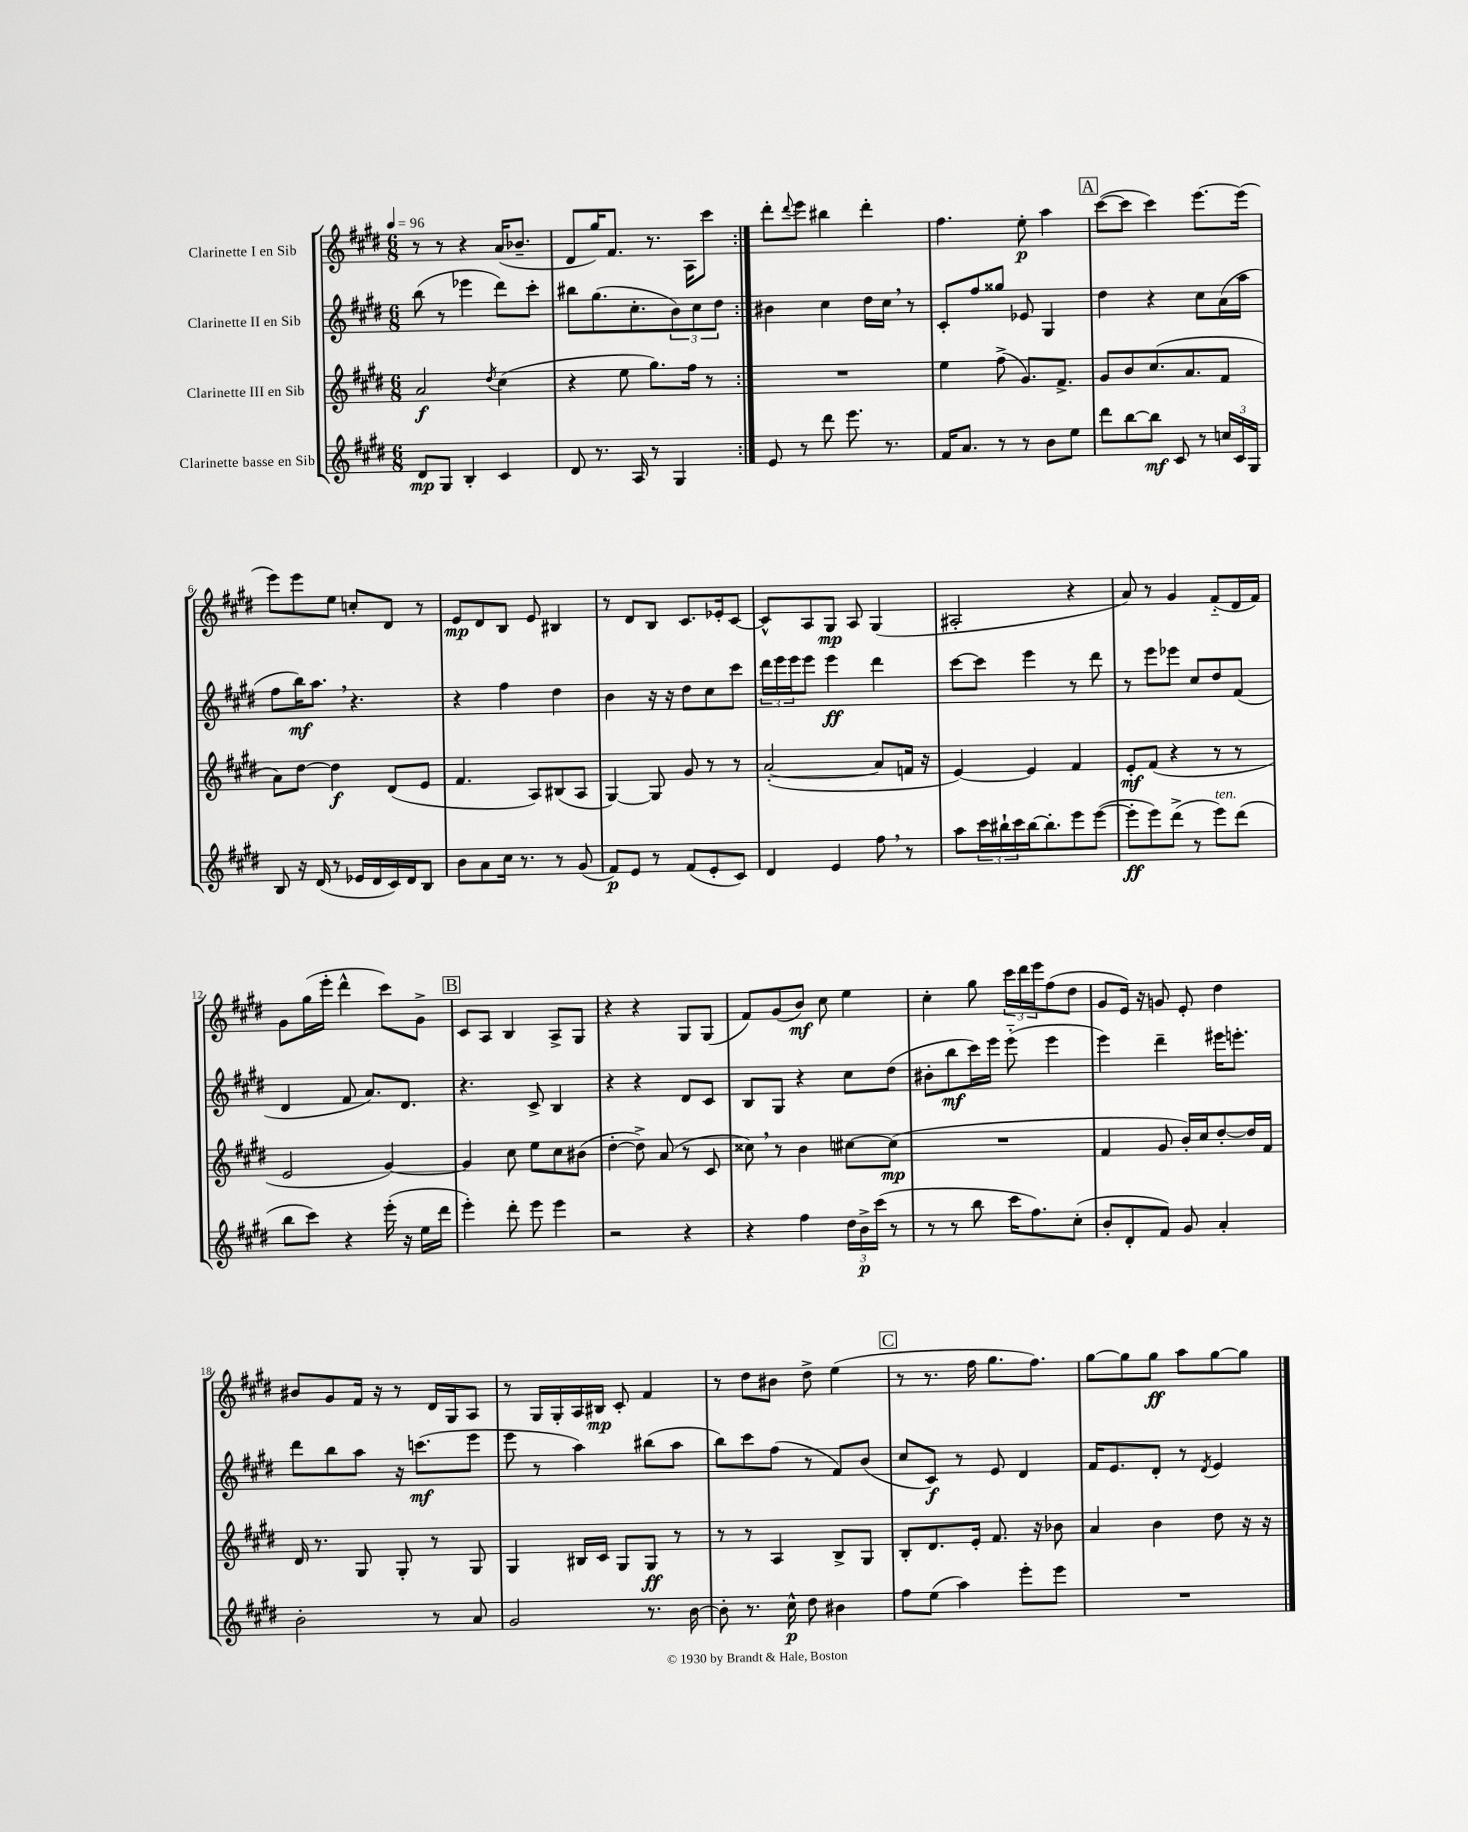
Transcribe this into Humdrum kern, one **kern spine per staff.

**kern	**dynam	**kern	**dynam	**kern	**dynam	**kern	**dynam
*part4	*part4	*part3	*part3	*part2	*part2	*part1	*part1
*staff4	*staff4	*staff3	*staff3	*staff2	*staff2	*staff1	*staff1
*I"Clarinette basse en Sib	*	*I"Clarinette III en Sib	*	*I"Clarinette II en Sib	*	*I"Clarinette I en Sib	*
*clefG2	*	*clefG2	*	*clefG2	*	*clefG2	*
*k[f#c#g#d#]	*	*k[f#c#g#d#]	*	*k[f#c#g#d#]	*	*k[f#c#g#d#]	*
*M6/8	*	*M6/8	*	*M6/8	*	*M6/8	*
*MM96	*	*MM96	*	*MM96	*	*MM96	*
=1	=1	=1	=1	=1	=1	=1	=1
8d#/L	mp	2a/	f	(8bb\	.	8r	.
8G#/J	.	.	.	8r	.	8r	.
4B'/	.	.	.	4eee-X\	.	4r	.
.	.	8qdd#/	.	.	.	.	.
4c#/	.	(4cc#\	.	8ddd#\L)	.	(16a/KL	.
.	.	.	.	.	.	8.b-X~/J	.
.	.	.	.	8ccc#'\J	.	.	.
=2	=2	=2	=2	=2	=2	=2	=2
8d#/	.	4r	.	8bb#X\L	.	8d#/L	.
8.r	.	.	.	(8.gg#\	.	16gg#/K)	.
.	.	.	.	.	.	8.f#/J	.
.	.	8ee\	.	.	.	.	.
16A/	.	.	.	8.cc#'\	.	.	.
8r	.	8.gg#\L)	.	.	.	8.r	.
4G#/	.	.	.	12b\)	.	.	.
.	.	16ff#\Jk	.	.	.	16A\KL	.
.	.	.	.	12cc#\	.	.	.
.	.	8r	.	.	.	8ccc#\J	.
.	.	.	.	12dd#\J	.	.	.
=3:|!	=3:|!	=3:|!	=3:|!	=3:|!	=3:|!	=3:|!	=3:|!
8e/	.	2.r	.	4b#X\	.	8ddd#'\L	.
.	.	.	.	.	.	8qqddd#/	.
8r	.	.	.	.	.	8eee\J	.
8ddd#\	.	.	.	4cc#\	.	4bb#X\	.
8.eee\	.	.	.	.	.	.	.
.	.	.	.	16dd#\LL	.	4ddd#'\	.
8.r	.	.	.	16cc#,\JJ	.	.	.
.	.	.	.	8r	.	.	.
=4	=4	=4	=4	=4	=4	=4	=4
16f#/KL	.	4ee\	.	8c#'/L	.	4.ff#\	.
8.a/J	.	.	.	.	.	.	.
.	.	.	.	8ff#/	.	.	.
8r	.	(8ff#^\	.	8gg##X/J	.	.	.
8r	.	8.g#/L)	.	8e-X/	.	8ee'\	p
8b\L	.	.	.	4G#/	.	4aa\	.
.	.	8.f#^/J	.	.	.	.	.
8ee\J	.	.	.	.	.	.	.
!!LO:REH:place=s1:t=A
=5	=5	=5	=5	=5	=5	=5	=5
8ddd#\L	.	8g#/L	.	4dd#\	.	([8ccc#\L	.
[8bb\	.	8b/	.	.	.	8ccc#\J]	.
8bb\J]	mf	(8.cc#/	.	4r	.	4ccc#\)	.
8c#/	.	.	.	.	.	.	.
.	.	8.a/	.	.	.	.	.
8r	.	.	.	8cc#\L	.	[8.eee\L	.
24ccn/LL	.	8f#/J	.	(16a\L	.	.	.
24c#/	.	.	.	.	.	.	.
.	.	.	.	16aa\JJ	.	(16eee\Jk]	.
24G#/JJ	.	.	.	.	.	.	.
!!LO:LB:g=z
=6	=6	=6	=6	=6	=6	=6	=6
8B/	.	8a\L)	.	8ff#\L	.	8eee\L)	.
16r	.	[8dd#\J	.	16bb\K)	mf	8eee\	.
(16d#/	.	.	.	8.aa,\J	.	.	.
8r	.	4dd#\]	f	.	.	8ee\J	.
16e-X/LL	.	.	.	4.r	.	8ccn'/L	.
16d#/	.	.	.	.	.	.	.
16c#/)	.	(8d#/L	.	.	.	8d#/J	.
16d#/J	.	.	.	.	.	.	.
8B/J	.	8e/J	.	.	.	8r	.
=7	=7	=7	=7	=7	=7	=7	=7
8b\L	.	4.f#/	.	4r	.	8e/L	mp
8a\	.	.	.	.	.	8d#/	.
16cc#\Jk	.	.	.	4ff#\	.	8B/J	.
8.r	.	.	.	.	.	.	.
.	.	8A/L)	.	.	.	8e/	.
8r	.	(8B#X/	.	4dd#\	.	4B#X/	.
(8g#/	.	8A/J	.	.	.	.	.
=8	=8	=8	=8	=8	=8	=8	=8
8f#/L)	p	[4G#/)	.	4b\	.	8r	.
8e/J	.	.	.	.	.	8d#/L	.
8r	.	8G#/]	.	16r	.	8B/J	.
.	.	.	.	16r	.	.	.
(8f#/L	.	8g#/	.	8dd#\L	.	8.c#/L	.
8e'/	.	8r	.	8cc#\	.	.	.
.	.	.	.	.	.	16e-X'/k	.
8c#/J)	.	8r	.	8ccc#\J	.	[8c#/J	.
=9	=9	=9	=9	=9	=9	=9	=9
4d#/	.	([2a'/	.	24ddd#\LL	.	8c#^^/L]	.
.	.	.	.	24eee\	.	.	.
.	.	.	.	24eee\J	.	.	.
.	.	.	.	8eee\J	.	8A/	.
4e/	.	.	.	4eee\	ff	8G#/J	mp
.	.	.	.	.	.	8A/	.
8ff#,\	.	8a/L]	.	4ddd#\	.	(4G#/	.
8r	.	16fn/Jk	.	.	.	.	.
.	.	16r	.	.	.	.	.
=10	=10	=10	=10	=10	=10	=10	=10
8aa\L	.	[4e/)	.	[8ccc#\L	.	2A#X'/	.
24ccc#\L	.	.	.	8ccc#\J]	.	.	.
24bb#X`\	.	.	.	.	.	.	.
24ccc#\	.	.	.	.	.	.	.
[16bb#\J	.	4e/]	.	4eee\	.	.	.
8.bb#'\]	.	.	.	.	.	.	.
8eee\	.	4f#/	.	8r	.	4r	.
([8eee\J	.	.	.	8ddd#\	.	.	.
=11	=11	=11	=11	=11	=11	=11	=11
8eee'\L]	ff	8e'/L	mf	8r	.	8a/)	.
8eee\)	.	(8f#/J	.	8eee\L	.	8r	.
(8ddd#^\J	.	4r	.	8eee-X\J	.	4g#/	.
8r	.	.	.	8cc#/L	.	.	.
!LO:TX:a:i:t=ten.	!	!	!	!	!	!	!
8eee\L)	.	8r	.	8dd#/	.	(8f#/L	.
(8ddd#\J	.	8r	.	(8f#/J	.	16d#/L	.
.	.	.	.	.	.	16f#/JJ)	.
!!LO:LB:g=z
=12	=12	=12	=12	=12	=12	=12	=12
8bb\L	.	2e/	.	4d#/	.	8g#\L	.
8ccc#\J)	.	.	.	.	.	(16gg#\L	.
.	.	.	.	.	.	16eee'\JJ	.
4r	.	.	.	8f#/	.	4ddd#^^\	.
.	.	.	.	8.a/L)	.	.	.
(16eee'\	.	[4g#/)	.	.	.	8ccc#\L)	.
16r	.	.	.	8.d#/J	.	.	.
16ee\LL	.	.	.	.	.	8g#^\J	.
16ddd#\JJ	.	.	.	.	.	.	.
!!LO:REH:place=s1:t=B
=13	=13	=13	=13	=13	=13	=13	=13
4eee'\)	.	4g#/]	.	4.r	.	8c#/L	.
.	.	.	.	.	.	8A/J	.
8ddd#'\	.	8cc#\	.	.	.	4B/	.
8eee\	.	8ee\L	.	8c#^/	.	.	.
4eee\	.	8cc#\	.	4B/	.	8A^/L	.
.	.	(8b#X\J	.	.	.	8G#/J	.
=14	=14	=14	=14	=14	=14	=14	=14
2r	.	[4dd#'\	.	4r	.	4r	.
.	.	8dd#^\])	.	4r	.	4r	.
.	.	(8a/	.	.	.	.	.
4r	.	8r	.	8d#/L	.	8G#/L	.
.	.	8c#/	.	8c#/J	.	(8G#/J	.
=15	=15	=15	=15	=15	=15	=15	=15
4r	.	8cc##X,\)	.	8B/L	.	8f#/L)	.
.	.	8r	.	8G#/J	.	(8g#/	.
4ff#\	.	4b\	.	4r	.	8b/J)	mf
.	.	.	.	.	.	8cc#\	.
24dd#\LL	.	[8cc#X\L	.	8cc#\L	.	4ee\	.
24b^\	p	.	.	.	.	.	.
(24ccc#\JJ	.	.	.	.	.	.	.
8r	.	(8cc#\J]	mp	(8dd#\J	.	.	.
=16	=16	=16	=16	=16	=16	=16	=16
8r	.	2.r	.	8b#X'\L	.	4cc#'\	.
8r	.	.	.	8bb\	mf	.	.
8bb\	.	.	.	16ccc#\L)	.	8gg#\	.
.	.	.	.	16eee\JJ	.	.	.
16ccc#\KL	.	.	.	(8eee\	.	24ccc#\LL	.
.	.	.	.	.	.	24ddd#\	.
8.ff#\)	.	.	.	.	.	.	.
.	.	.	.	.	.	24eee\J	.
.	.	.	.	4eee\	.	(8ff#\	.
(8cc#'\J	.	.	.	.	.	8dd#\J	.
=17	=17	=17	=17	=17	=17	=17	=17
8b'/L	.	4f#/	.	4eee\)	.	8g#/L	.
8d#'/	.	.	.	.	.	16e/Jk)	.
.	.	.	.	.	.	16r	.
8f#/J)	.	8g#/	.	4ddd#~\	.	8gn/	.
8g#/	.	16b'/LL)	.	.	.	8e'/	.
.	.	16cc#/J	.	.	.	.	.
4a'/	.	[8dd#'/	.	16eee#X\KL	.	4dd#\	.
.	.	.	.	8.eeen'\J	.	.	.
.	.	16dd#/L]	.	.	.	.	.
.	.	16f#/JJ	.	.	.	.	.
!!LO:LB:g=z
=18	=18	=18	=18	=18	=18	=18	=18
2b'\	.	16d#/	.	8ddd#\L	.	8b#X/L	.
.	.	8.r	.	.	.	.	.
.	.	.	.	8bb\	.	8g#/	.
.	.	8G#/	.	8aa\J	.	16f#/Jk	.
.	.	.	.	.	.	16r	.
.	.	8G#'/	.	16r	.	8r	.
.	.	.	.	(8.cccn\L	mf	.	.
8r	.	8r	.	.	.	16d#/LL	.
.	.	.	.	.	.	16G#/J	.
8a/	.	8G#/	.	8eee\J	.	8A/J	.
=19	=19	=19	=19	=19	=19	=19	=19
2g#/	.	4G#/	.	8eee\	.	8r	.
.	.	.	.	8r	.	16G#/LL	.
.	.	.	.	.	.	16G#'/	.
.	.	16B#X/LL	.	4aa\)	.	16A/	.
.	.	16c#/JJ	.	.	.	16B#X/JJ	mp
.	.	8G#/L	.	.	.	8c#'/	.
8.r	.	8G#/J	ff	(8bb#X\L	.	4f#/	.
.	.	8r	.	8aa\J	.	.	.
[16b\	.	.	.	.	.	.	.
=20	=20	=20	=20	=20	=20	=20	=20
8b'\]	.	8r	.	8bb\L)	.	8r	.
8.r	.	8r	.	8ccc#\	.	8dd#\L	.
.	.	4A/	.	(8ff#\J	.	8b#X\J	.
16cc#^^\	p	.	.	.	.	.	.
8dd#\	.	.	.	8r	.	8dd#^\	.
4b#X\	.	8B^/L	.	8f#/L)	.	(4ee\	.
.	.	8G#/J	.	(8b/J	.	.	.
!!LO:REH:place=s1:t=C
=21	=21	=21	=21	=21	=21	=21	=21
8ff#\L	.	8B'/L	.	8cc#/L	.	8r	.
(8ee\J	.	8.d#/	.	8c#/J)	f	8.r	.
4aa\)	.	.	.	8r	.	.	.
.	.	16e'/Jk	.	.	.	16ff#\	.
.	.	8.f#/	.	8e/	.	8.gg#\L	.
8eee'\L	.	.	.	4d#/	.	.	.
.	.	16r	.	.	.	8.ff#\J)	.
8eee\J	.	8b-X\	.	.	.	.	.
=22	=22	=22	=22	=22	=22	=22	=22
2.r	.	4a/	.	16f#/KL	.	[8gg#\L	.
.	.	.	.	8.e/	.	.	.
.	.	.	.	.	.	8gg#\]	.
.	.	4b\	.	8d#'/J	.	8gg#\J	ff
.	.	.	.	8r	.	8aa\L	.
.	.	.	.	8qd#/	.	.	.
.	.	8dd#\	.	4e/	.	[8gg#\	.
.	.	16r	.	.	.	8gg#\J]	.
.	.	16r	.	.	.	.	.
==	==	==	==	==	==	==	==
*-	*-	*-	*-	*-	*-	*-	*-
